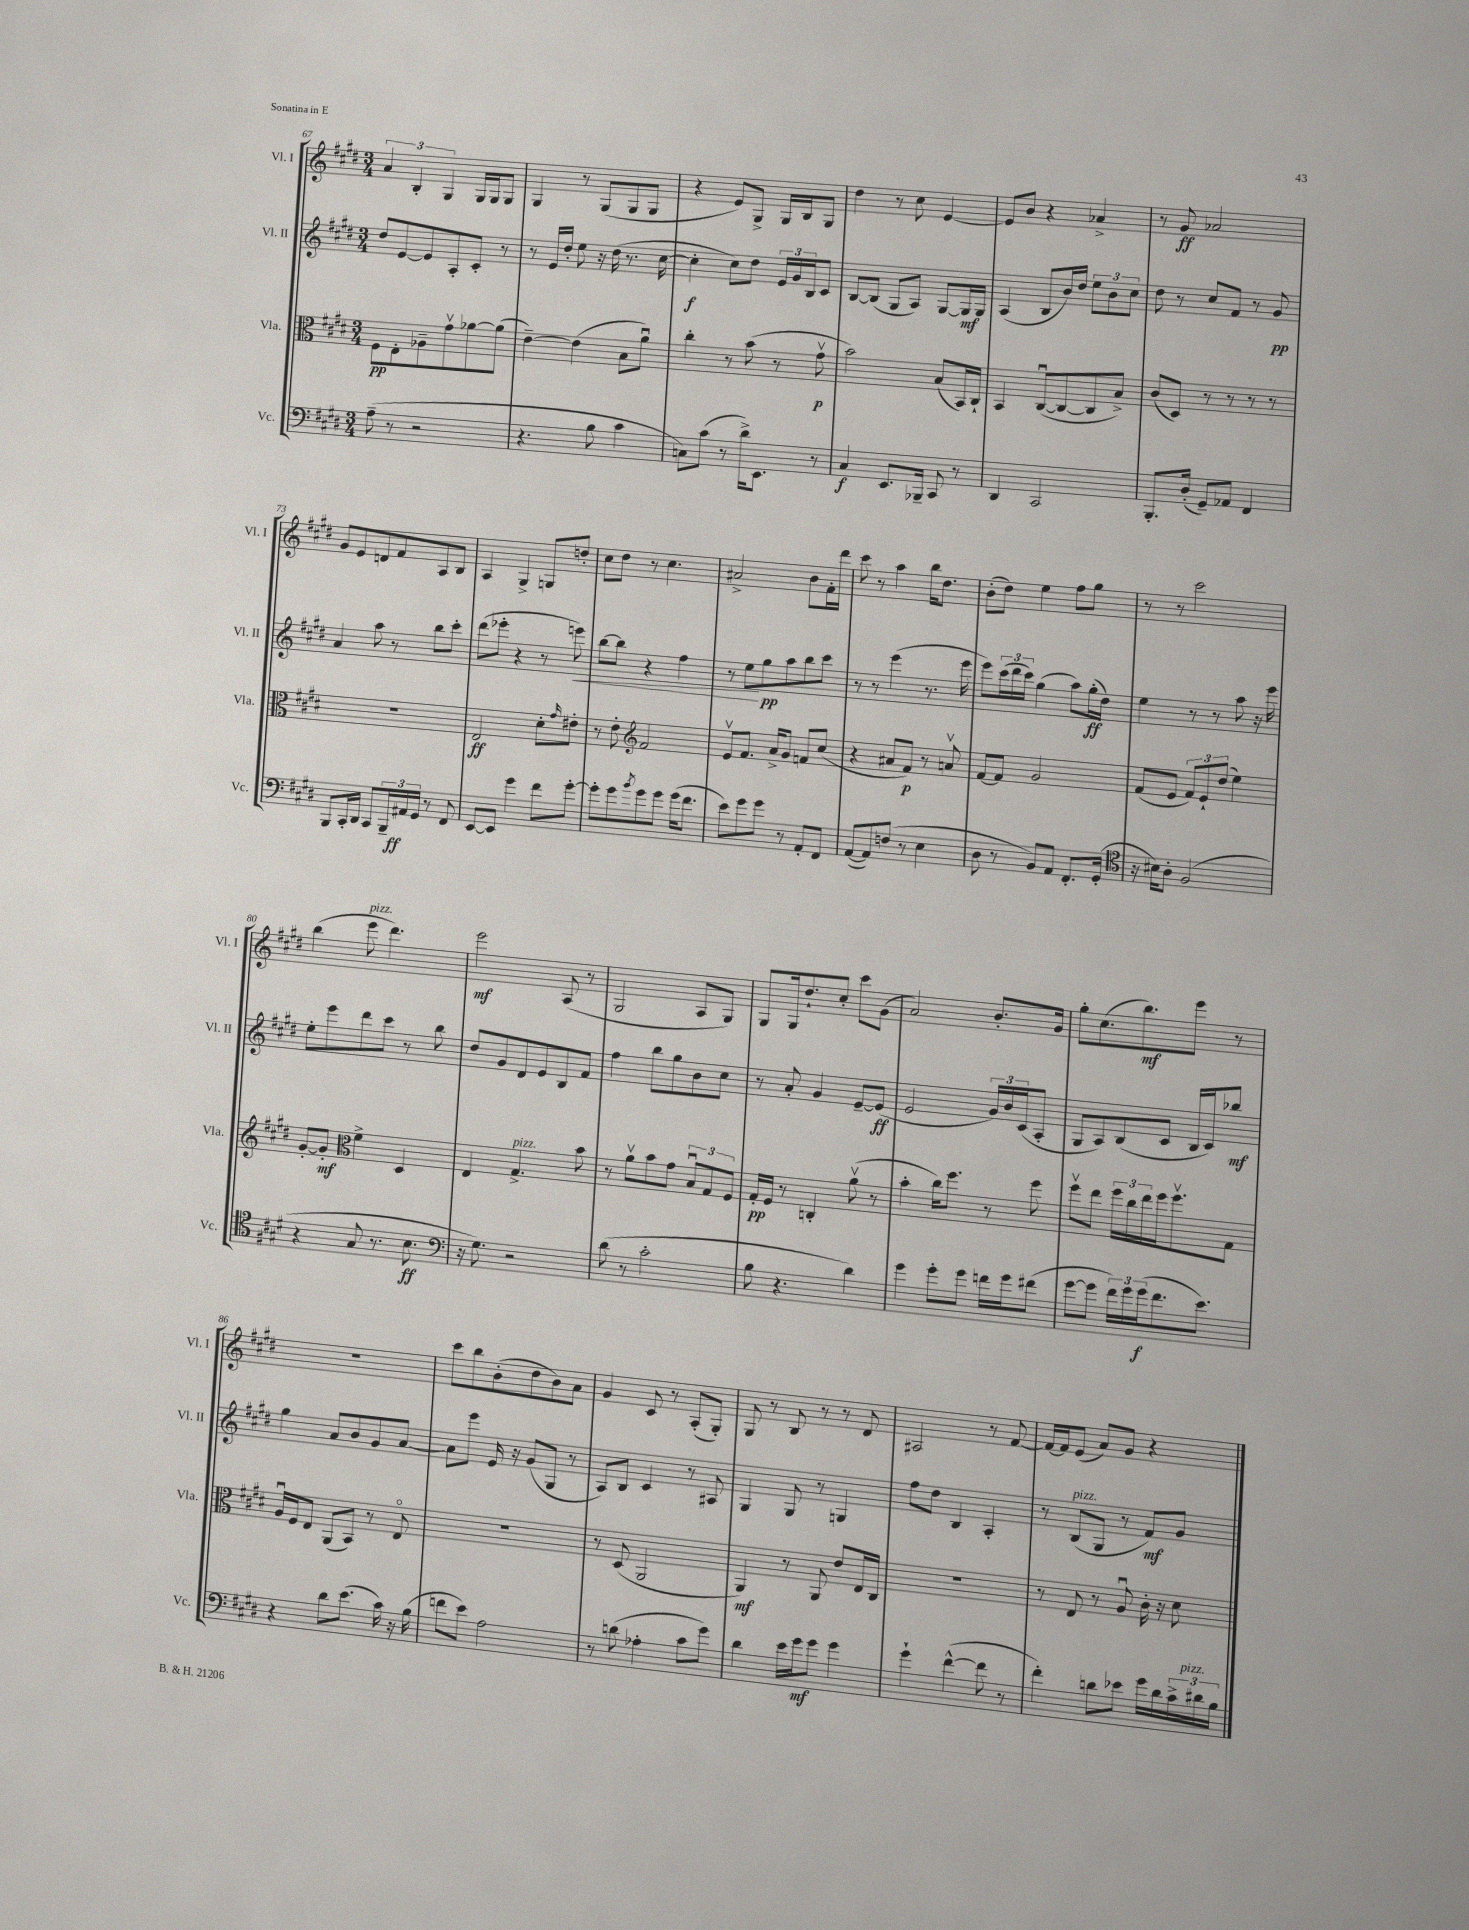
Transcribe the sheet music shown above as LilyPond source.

<<
\new StaffGroup <<
\new Staff = "s0" \with { instrumentName = "Vl. I" shortInstrumentName = "Vl. I" } {
    \clef treble \key e \major \numericTimeSignature \time 3/4
    \tuplet 3/2 { a'4 b4-. gis4 } gis16 gis16 gis8 |
    gis4 r8 gis8( gis8 gis8 |
    r4 e'8) gis8-> gis16 b16 gis8 |
    dis''4 r8 cis''8 e'4~ |
    e'8 b'8 r4 aes'4-> |
    r8 gis'8\ff aes'2 |
    gis'8 e'8 d'8 fis'8 a8 b8 |
    a4 gis4-> g8 d''8-. |
    cis''8 dis''8 r8 cis''4. |
    ais'2-> b'8 fis'16-. dis'''16 |
    cis'''8 r8 a''4 b''16 dis''8. |
    b'8-.( dis''8) e''4 fis''8 gis''8 |
    r8 r8 cis'''2 |
    b''4( e'''8^\markup { \italic "pizz." } dis'''4.) |
    e'''2\mf a8( r8 |
    gis2 a8 gis8) |
    gis8 gis16 dis''8.-! cis''8-. cis'''8 gis'8( |
    a'2) b'8.-. gis'16 |
    gis''8-. cis''8.( b''8.\mf) e'''8 r8 |
    R2. |
    cis'''8 b''8 b'8-.( dis''8 b'8) a'8 |
    gis'4 cis'8 r8 a8-.( gis8-.) |
    gis8 r8 b8 r8 r8 dis'8 |
    ais2 r8 fis'8~ |
    fis'16~ fis'16 e'8( a'8) gis'8 r4 \bar "|." |
}
\new Staff = "s1" \with { instrumentName = "Vl. II" shortInstrumentName = "Vl. II" } {
    \clef treble \key e \major \numericTimeSignature \time 3/4
    dis''8 e'8~ e'8 a8-. cis'8-. r8 |
    r8 e'16 dis''16-. e''8 r16 dis''16( r8. cis''16~ |
    cis''4-.\f cis''8) dis''8 \tuplet 3/2 { e'16 gis'16 b16 } cis'8 |
    b8~ b8( gis8 a8) gis8~ gis16\mf gis16 |
    a4( b8 b'16) dis''16 \tuplet 3/2 { e''8 b'8 cis''8 } |
    dis''8 r8 cis''8 fis'8 r8 gis'8\pp |
    a'4 a''8 r8 b''8 cis'''8-. |
    dis'''8( ees'''8-. r4 r8 e'''8\<) |
    b''8~ b''8 r4 fis''4 |
    r8 e''8\! gis''8\pp a''8 b''8 cis'''8 |
    r8 r8 e'''4( r8. e'''16 |
    e'''8) \tuplet 3/2 { cis'''16( dis'''16 cis'''16) } gis''4( a''8) gis''16-.\ff( dis''16) |
    e''4 r8 r8 a''8 r16 e'''16 |
    e''8-. e'''8 dis'''8 cis'''8 r8 b''8 |
    dis''8 gis'8 dis'8 e'8 b8 fis'8 |
    fis''4 b''8 gis''8 b'8 cis''8 |
    r8 a'8-. gis'4 e'8~-- e'8\ff( |
    e'2 \tuplet 3/2 { gis'16) b'16 cis'16( } a8-. |
    gis8 a8) b8( cis'8 b16 cis'16) bes''8\mf |
    gis''4 a'8 b'8 gis'8 a'8~ |
    a'8 e'''8 e'16 r16 gis'8( gis8 r8 |
    a8) b8 cis'4 r8 ais8 |
    gis4 gis8 r8 g4 |
    fis''8 dis''8 b4 a4-. |
    r8 b8^\markup { \italic "pizz." }( gis8 r8 fis'8\mf) gis'8 \bar "|." |
}
\new Staff = "s2" \with { instrumentName = "Vla." shortInstrumentName = "Vla." } {
    \clef alto \key e \major \numericTimeSignature \time 3/4
    fis8\pp e8-. aes8-- gis'8\upbow aes'8~ aes'8( |
    e'4~--) e'4( b8 a'8\downbow) |
    cis''4-. r8 b'8( r8 gis'8\upbow\p |
    b'2) b8( b,16) cis16-! |
    b,4 cis8~\downbow( cis8~ cis8 b8->) |
    cis'8( dis8) r8 r8 r8 r8 |
    R2. |
    e2\ff dis'8-. \grace { gis'16 } eis'8-. |
    r8 e'8-. \clef treble fis'2 |
    e'8\upbow fis'8. a'16-> gis'8 f'8 cis''8( |
    r4 ais'8 fis'8\p) r8 a'8\upbow |
    fis'8~ fis'8 gis'2 |
    fis'8( e'8 \tuplet 3/2 { fis'8) e'8-! dis''8( } e''4) |
    gis'8~-. gis'8-.\mf \clef alto fis'4-> dis4 |
    e4 gis4.->^\markup { \italic "pizz." } b'8 |
    r8 a'8\upbow b'8 gis'8 \tuplet 3/2 { b8\downbow gis8 fis8 } |
    gis16-.\pp fis16 r8 c4-. a'8\upbow( r8 |
    b'4-. cis''16) fis''8. r8 fis''8 |
    fis''8\upbow e''8 \tuplet 3/2 { fis''16 cis''16 e''16 } fis''16 fis''8.\upbow gis8 |
    a16\downbow fis16 e8 a,8( b,8) r8 e8\flageolet |
    R2. |
    r8 dis8( a,2 |
    a,4\mf) r8 a,8 e'8 e16 cis16 |
    R2. |
    r8 e8 r8 a8\downbow cis'16-. r16 dis'8 \bar "|." |
}
\new Staff = "s3" \with { instrumentName = "Vc." shortInstrumentName = "Vc." } {
    \clef bass \key e \major \numericTimeSignature \time 3/4
    a8--( r8 r2 |
    r4. b8 cis'4 |
    c8) cis'8( r8 dis'16->) e,8. r8 |
    cis4\f e,8. bes,,16-- cis,8 r8 |
    dis,4 cis,2 |
    b,,8.-. dis16-.( gis,8--) aes,8 fis,4 |
    b,,8 cis,16-. dis,16 cis,8 \tuplet 3/2 { b,,16-- ais,16\ff gis,16 } r8 fis,8 |
    e,8~ e,8 gis'4 fis'8 gis'8~-. |
    gis'8-. gis'8 \acciaccatura { b'8 } gis'8 gis'8 gis'16( fis'8. |
    e'8) gis'8 gis'8 r8 a,8-. fis,8 |
    a,8~( a,8) f8( r8 e4 |
    dis8 r8 b,8) a,8 fis,8.-. gis,16-.( |
    \clef tenor r16 bis16) a8-. fis2( |
    r4 gis8 r8. b8.\ff |
    \clef bass r16 gis8.) r2 |
    dis'8( r8 cis'2-. |
    b8 r4. dis'4) |
    gis'4 gis'8-. gis'8 f'16 gis'16 fis'8( |
    gis'8~ gis'8 \tuplet 3/2 { fis'16) gis'16 gis'16\f( } fis'8. e'8.) |
    r4 dis'8 e'8.( cis'16) r16 b16( |
    f'8 e'8) a2 |
    r8 d'8( aes4-. cis'8 gis'8) |
    dis'4 e'16 gis'16\mf gis'8 gis'4 |
    gis'4-! fis'4~-^( fis'8 r8 |
    fis'4-.) d'8 ees'8 gis'16 d'16 \tuplet 3/2 { cis'16-> dis'16^\markup { \italic "pizz." } b16 } \bar "|." |
}
>>
>>
\layout { \context { \Score currentBarNumber = #67 } }
